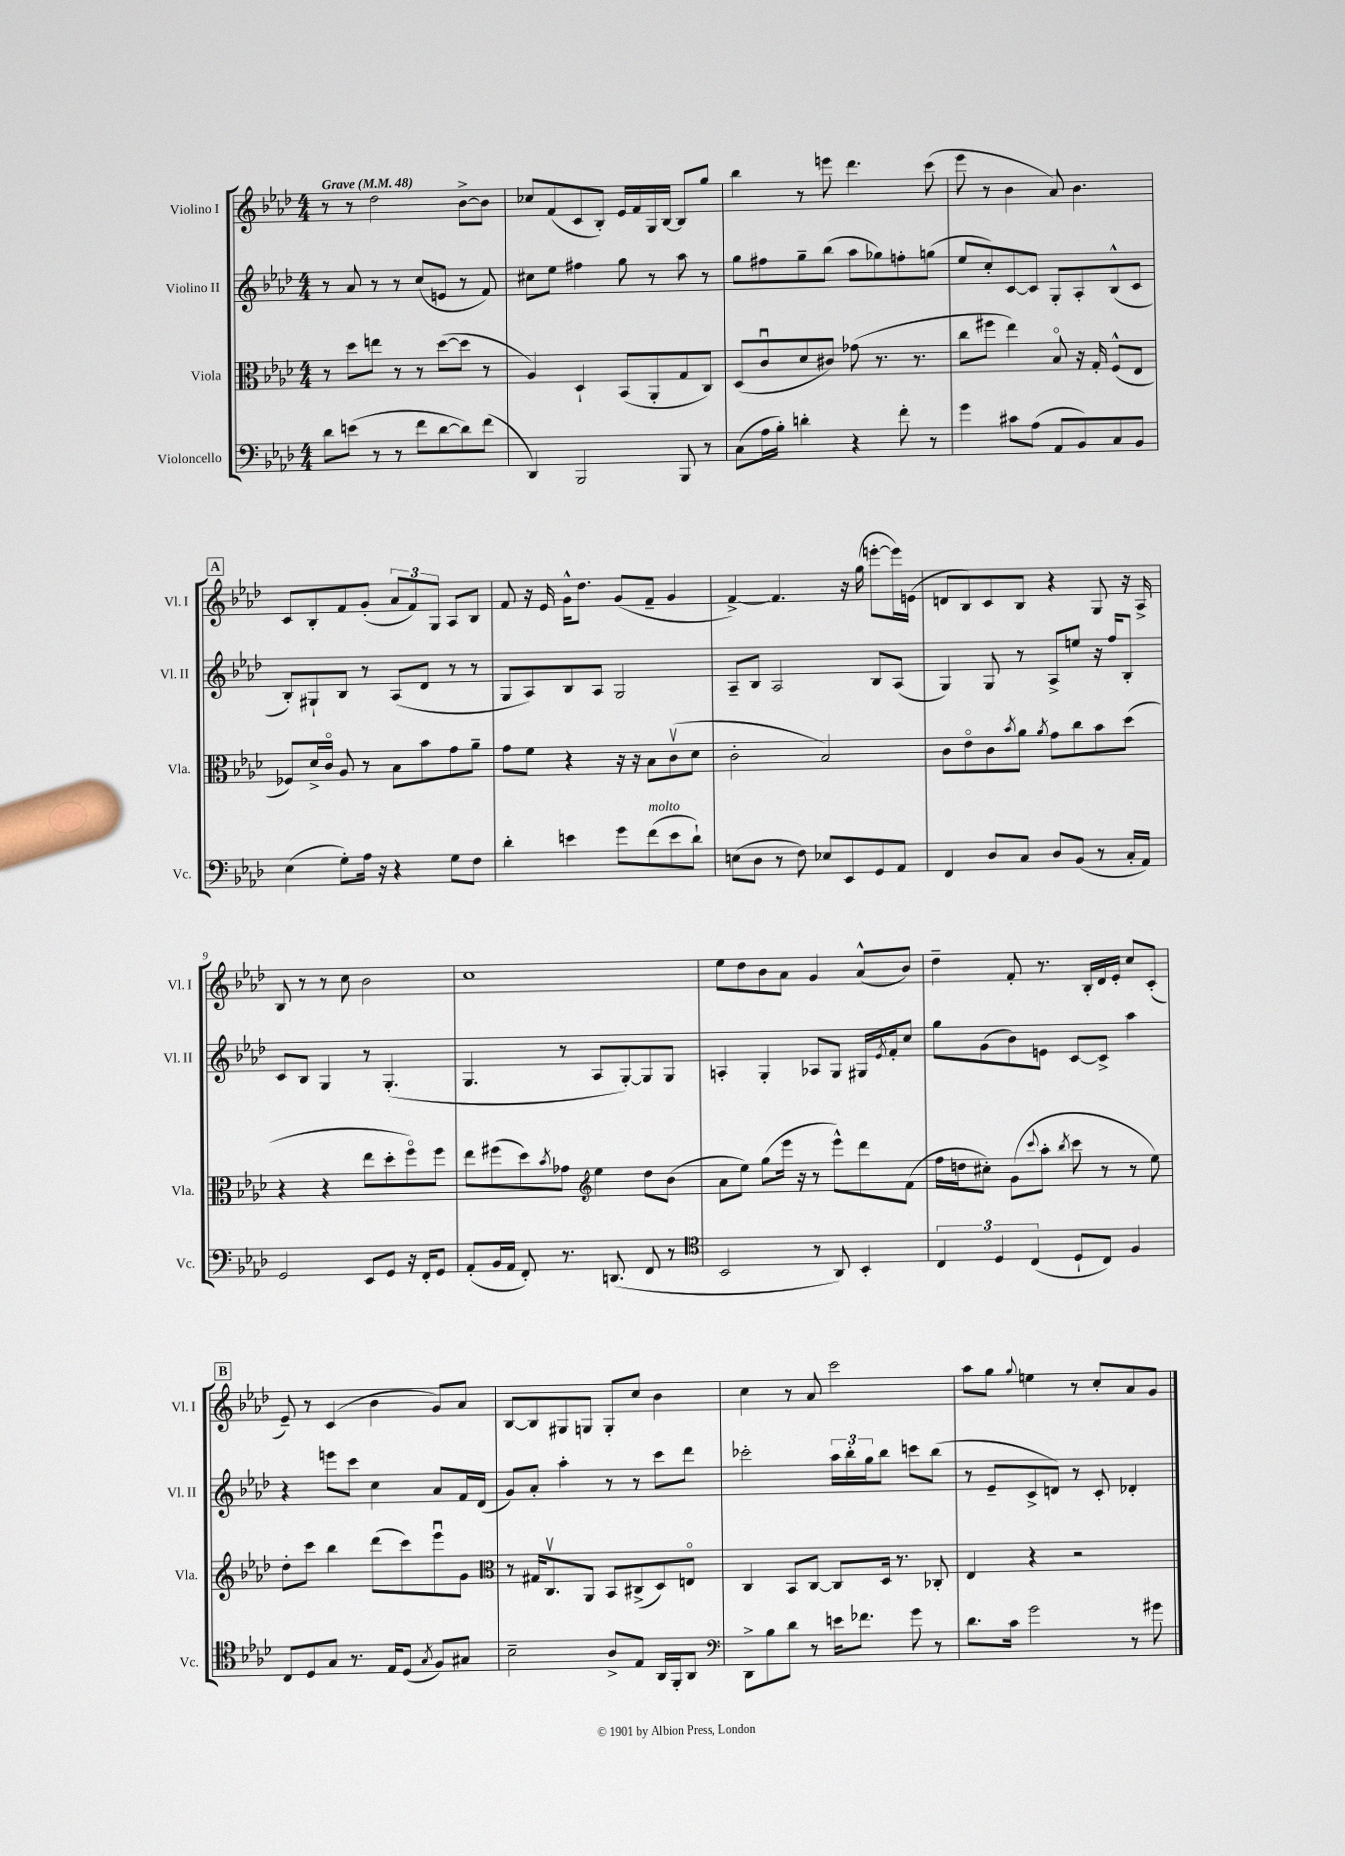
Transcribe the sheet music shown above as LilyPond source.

<<
\new StaffGroup <<
\new Staff = "s0" \with { instrumentName = "Violino I" shortInstrumentName = "Vl. I" } {
    \clef treble \key aes \major \numericTimeSignature \time 4/4 \tempo "Grave" 4 = 48
    r8 r8 des''2 bes'8~-> bes'8 |
    ces''8 f'8( c'8 bes8-.) ees'16 f'16 g16 bes16~ bes8 g''8 |
    bes''4 r8 e'''8 des'''4. c'''8( |
    ees'''8 r8 bes'4 aes'8) bes'4. |
    \mark \markup { \box "A" } c'8 bes8-. f'8 g'8-.( \tuplet 3/2 { aes'8 f'8) g8 } aes8 bes8 |
    f'8 r16 ees'16 g'16-^ des''8. g'8( f'8-- g'4 |
    f'4~->) f'4. r16 g''16( e'''8~-. e'''16) e'16( |
    d'8 bes8) c'8 bes8 r4 g8 r16 aes16-> |
    bes8 r8 r8 c''8 bes'2 |
    c''1 |
    ees''8 des''8 bes'8 aes'8 g'4 aes'8-^( bes'8) |
    des''4-- f'8-. r8. bes16-. des'16 ees'16-. c''8 c'8-.( |
    \mark \markup { \box "B" } ees'8--) r8 c'4( bes'4 g'8) aes'8 |
    bes8~ bes8 gis8 g8 g8-. c''8 bes'4 |
    c''4 r8 aes'8 c'''2 |
    aes''8 g''8 \appoggiatura { g''8 } e''4 r8 c''8-. aes'8 g'8 \bar "|." |
}
\new Staff = "s1" \with { instrumentName = "Violino II" shortInstrumentName = "Vl. II" } {
    \clef treble \key aes \major \numericTimeSignature \time 4/4
    r8 aes'8 r8 r8 c''8( e'8 r8 f'8) |
    cis''8 ees''8 fis''4 g''8 r8 aes''8 r8 |
    g''8 fis''8 g''8-- bes''8( aes''8 ges''8) f''8-. g''8( |
    ees''8 c''8-.) c'8~ c'8 g8-. aes8-. bes8-^( c'8 |
    \mark \markup { \box "A" } bes8-.) gis8-! bes8 r8 aes8( des'8 r8 r8 |
    g8 aes8) bes8 aes8 g2 |
    aes8-- bes8 aes2 bes8 aes8( |
    g4) g8 r8 aes8-> e''8 r16 f''16 bes8-. |
    c'8 bes8 g4 r8 g4.-.( |
    g4. r8 aes8 g8~-.) g8 g8 |
    a4-. g4-. aes8 g8 gis16 \acciaccatura { ees'8 } f'16-. c''8 |
    g''8 g'8( bes'8) e'8 c'8~ c'8-> aes''4 |
    \mark \markup { \box "B" } r4 e'''8 c'''8 c''4 aes'8 f'16 des'16( |
    g'8) aes'8-. aes''4-. r8 r8 c'''8 des'''8 |
    ces'''2-. \tuplet 3/2 { aes''16 bes''16-. g''16 } bes''8 c'''8 bes''8( |
    r8 ees'8-- c'8-> d'8) r8 c'8-. des'4-. \bar "|." |
}
\new Staff = "s2" \with { instrumentName = "Viola" shortInstrumentName = "Vla." } {
    \clef alto \key aes \major \numericTimeSignature \time 4/4
    r8 des''8 e''8 r8 r8 des''8~( des''8 r8 |
    aes4) des4-! bes,8( aes,8-. g8 c8) |
    des8( c'8\downbow des'8 cis'8) ges'8( r8. r8. |
    c''8 fis''8 ees''4) bes8\flageolet r16 g16-. f8-^( ees8 |
    \mark \markup { \box "A" } fes8) des'16-> c'16\flageolet aes8 r8 bes8 bes'8 g'8 aes'8-- |
    g'8 f'8 r4 r16 r16 bes8 c'8\upbow( des'8 |
    c'2-. bes2) |
    c'8 ees'8\flageolet c'8 \acciaccatura { bes'8 } aes'8 \acciaccatura { aes'8 } g'8 c''8 bes'8 des''8( |
    r4 r4 ees''8 des''8-. f''8\flageolet) f''8 |
    ees''8 fis''8( des''8) \acciaccatura { bes'8 } ges'8 \clef treble ees''4 des''8 bes'8( |
    aes'8 ees''8) g''8( ees'''16 r16 r8 ees'''8-^) des'''8 f'8( |
    f''16 d''16 cis''8-.) g'8( \appoggiatura { c'''8 } aes''8-. \acciaccatura { bes''8 } c'''8 r8 r8 ees''8) |
    \mark \markup { \box "B" } des''8-. c'''8 bes''4 des'''8( c'''8) ees'''8\downbow g'8 |
    \clef alto r8 gis16 c8.\upbow aes,8 bes,8 cis8->( des8) e8\flageolet |
    c4 bes,8 c8~ c8 des16 r8. ces8-. |
    ees4 r4 r2 \bar "|." |
}
\new Staff = "s3" \with { instrumentName = "Violoncello" shortInstrumentName = "Vc." } {
    \clef bass \key aes \major \numericTimeSignature \time 4/4
    des'8 e'8( r8 r8 f'8 des'8~ des'8) f'8( |
    des,4) bes,,2 bes,,8 r8 |
    c8( aes16 bes16-.) d'4-. r4 f'8-. r8 |
    g'4 cis'8 aes8( aes,8 bes,8) c8 bes,8 |
    \mark \markup { \box "A" } ees4( g8-.) aes16 r16 r4 g8 f8 |
    des'4-. e'4 g'8 f'8^\markup { \italic "molto" }( e'8 des'8-!) |
    e8( des8 r8 f8) ees8 ees,8 g,8 aes,8 |
    f,4 des8 c8 des8 bes,8( r8 c16-. aes,16) |
    g,2 ees,8 g,8 r16 f,16-. g,8 |
    aes,8-.( bes,16 aes,16 f,8-.) r8. d,8.( f,8 r8 |
    \clef tenor bes,2 r8 aes,8) bes,4-. |
    \tuplet 3/2 { c4 des4 c4( } des8-! c8) f4 |
    \mark \markup { \box "B" } c8 des8 g8 r8. ees16 des8( \acciaccatura { g8 } f8) gis8 |
    bes2-- aes8-> ees8 aes,16 f,16-. aes,8 |
    \clef bass des,8-> bes8 des'8 r8 e'16 fes'8. g'8 r8 |
    des'8. c'16 g'2 r8 gis'8 \bar "|." |
}
>>
>>
